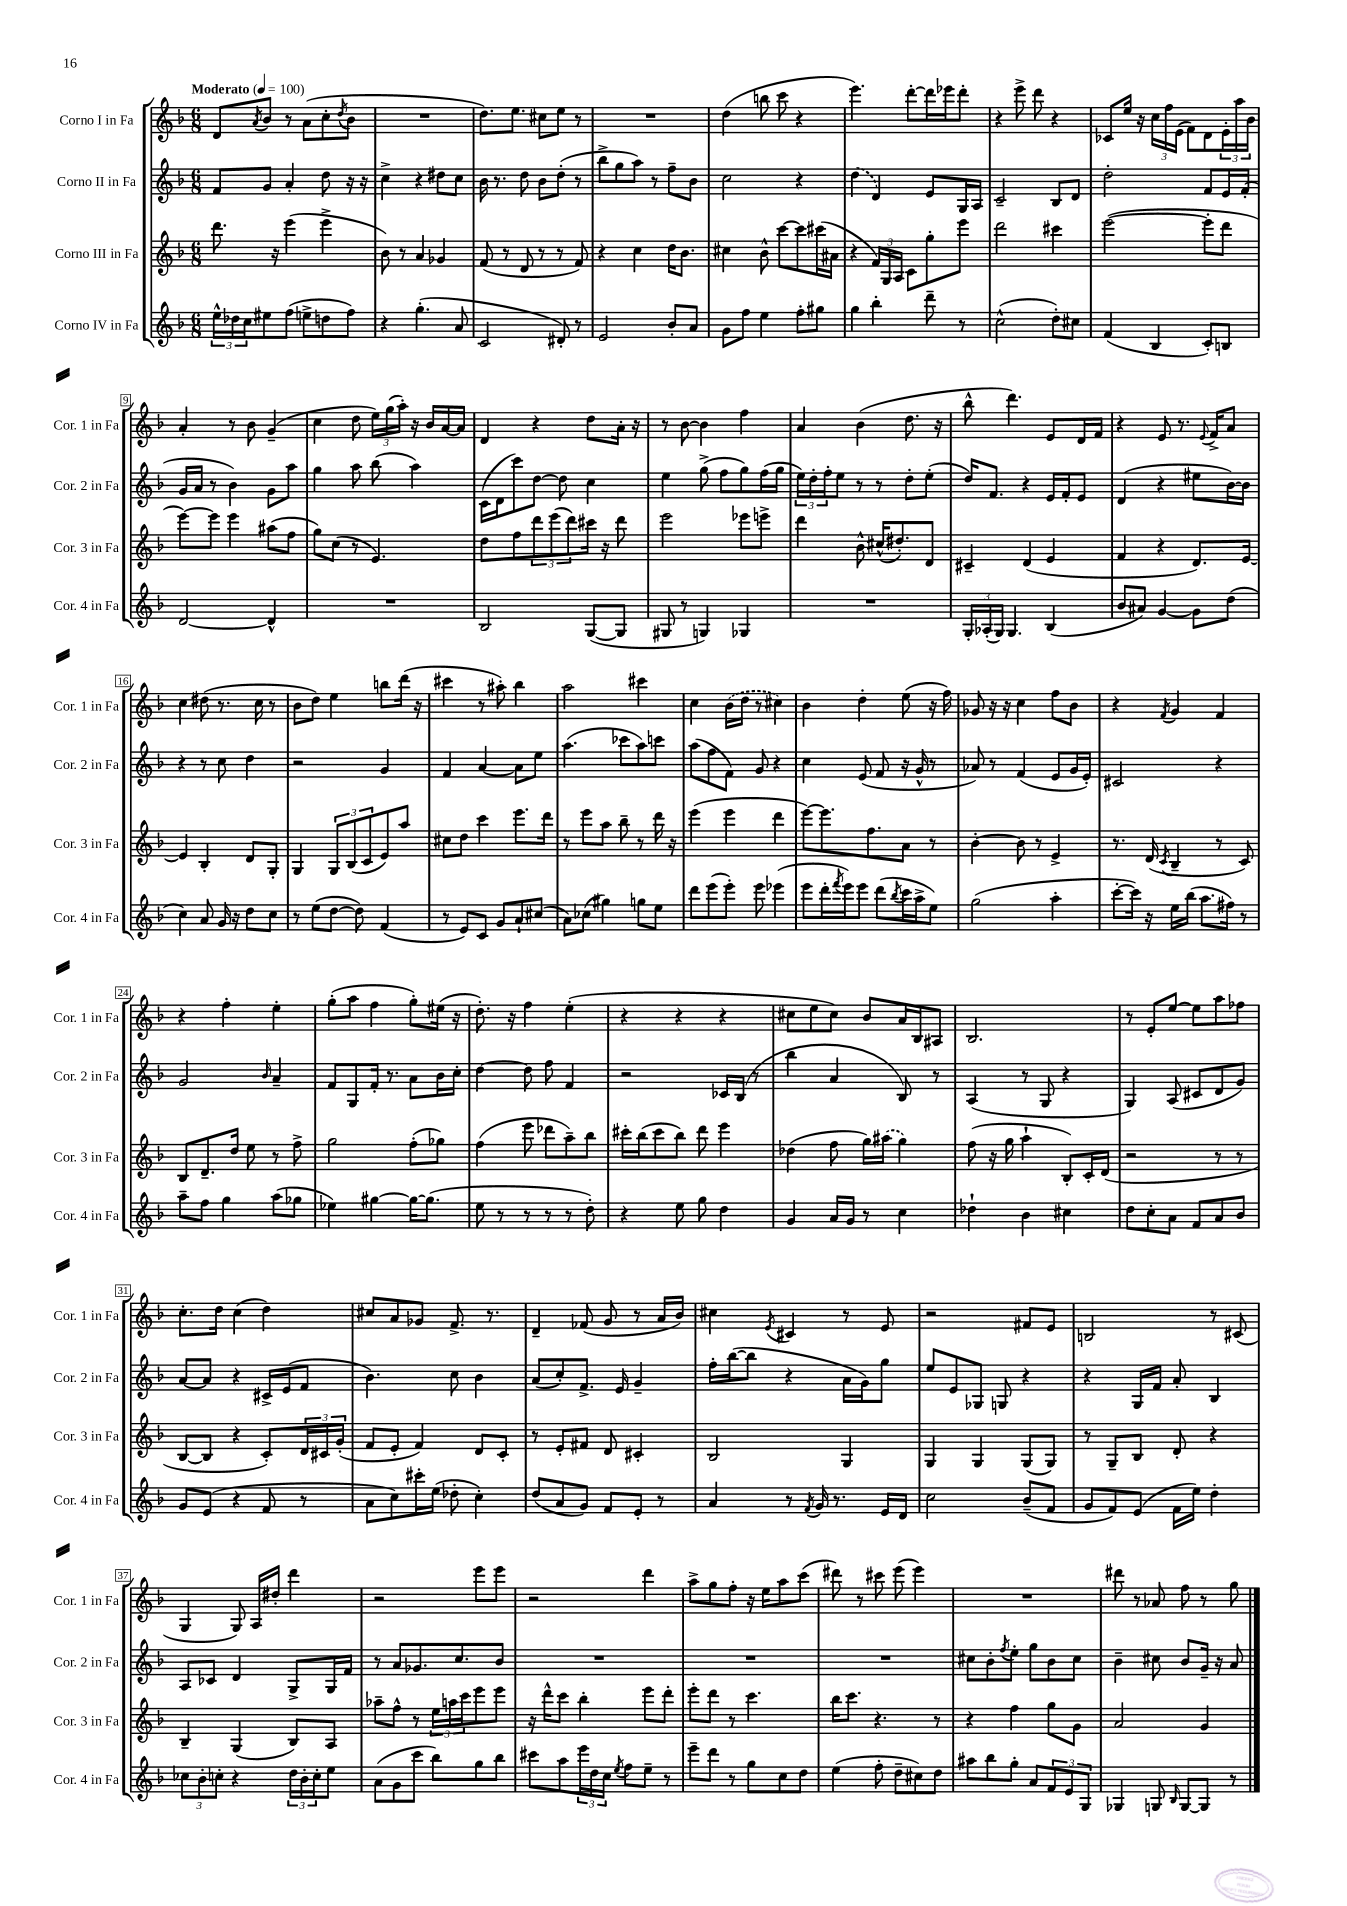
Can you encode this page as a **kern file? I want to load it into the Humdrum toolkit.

**kern	**kern	**kern	**kern
*part4	*part3	*part2	*part1
*staff4	*staff3	*staff2	*staff1
*I"Corno IV in Fa	*I"Corno III in Fa	*I"Corno II in Fa	*I"Corno I in Fa
*I'Cor. 4 in Fa	*I'Cor. 3 in Fa	*I'Cor. 2 in Fa	*I'Cor. 1 in Fa
*clefG2	*clefG2	*clefG2	*clefG2
*k[b-]	*k[b-]	*k[b-]	*k[b-]
*M6/8	*M6/8	*M6/8	*M6/8
*MM100	*MM100	*MM100	*MM100
=1	=1	=1	=1
!	!	!	!LO:TX:a:B:t=Moderato
24ee^^\LL	8.ddd\	8f/L	8d/L
24dd-X\	.	.	.
24cc\J	.	.	.
.	.	.	8qa/
8ee#X\	.	8g/J	8b-/J
.	16r	.	.
(8ff\J	(4eee\	4a'/	8r
8een^\L	.	.	(8a\L
8ddn\	4eee^\	8dd\	8cc'\
.	.	.	8qdd/
8ff\J)	.	16r	8b-\J
.	.	16r	.
=2	=2	=2	=2
4r	8b-\)	4cc^\	2.r
.	8r	.	.
(4.gg'\	4a/	4r	.
.	4g-X/	8dd#X\L	.
8a/	.	8cc\J	.
=3	=3	=3	=3
2c/	(8f/	16b-\	8.dd\L)
.	.	8.r	.
.	8r	.	.
.	.	.	8.ee\J
.	8d/	8dd\	.
.	8r	8b-\L	8cc#X\L
8d#X'/)	8r	(8dd'\J	8ee\J
8r	8f/)	8r	8r
=4	=4	=4	=4
2e/	4r	8bb-^\L	2.r
.	.	8gg\	.
.	4cc\	8aa\J)	.
.	.	8r	.
8b-'/L	16dd\KL	8ff~\L	.
.	8.b-\J	.	.
8a/J	.	8b-\J	.
=5	=5	=5	=5
8g\L	4cc#X\	2cc\	(4dd\
8ff\J	.	.	.
4ee\	8b-^^\	.	8bbn\
.	[8ccc\L	.	8ccc\
8ff'\L	8ccc\]	4r	4r
8gg#X\J	(16ccc#X\L	.	.
.	16a#X\JJ	.	.
=6	=6	=6	=6
4gg\	4r	(4dd\	4.eee\)
4bb-'\	24f/LL)	4d/)	.
.	24G/	.	.
.	24A/JJ	.	.
.	8c\L	.	[8ddd'\L
8ddd~\	8gg'\	8e/L	16ddd\L]
.	.	.	16eee-X\J
8r	8eee\J	16G/L	8ddd'\J
.	.	16A/JJ	.
=7	=7	=7	=7
(2cc^^\	2ddd\	2c~/	4r
.	.	.	8eee^\
.	.	.	8ddd\
8dd'\L)	4ccc#X\	8B-/L	4r
8cc#X\J	.	8d/J	.
=8	=8	=8	=8
(4f/	([2eee\	2dd'\	8c-X/L
.	.	.	16ee/Jk
.	.	.	16r
4B-/	.	.	24cc\LL
.	.	.	24ff\
.	.	.	(24e\JJ
.	.	.	8f\L)
8c'/L)	8eee'\L]	8f/L	8d\
8Bn/J	8ddd\J	16e/L	24e'\L
.	.	.	24aa\
.	.	(16f'/JJ	.
.	.	.	24b-\JJ
!!LO:LB:g=z
=9	=9	=9	=9
[2d/	[8eee\L)	16g/LL	4a'/
.	.	16a/JJ	.
.	8eee\J]	8r	.
.	4eee\	4b-\)	8r
.	.	.	8b-\
4d^^/]	(8aa#X\L	8g\L	(4g~/
.	8ff\J	8aa\J	.
=10	=10	=10	=10
2.r	8gg\L)	4gg\	4cc\
.	(8cc\J	.	.
.	8r	8aa\	8dd\
.	4.e/)	(8bb-\	24ee\LL)
.	.	.	(24gg\
.	.	.	24aa'\JJ)
.	.	4aa\)	16r
.	.	.	16b-/LL
.	.	.	[16a/
.	.	.	16a/JJ]
=11	=11	=11	=11
2B-/	8dd\L	(16c\LL	4d/
.	.	16d\J	.
.	8ff\	8ccc\)	.
.	12ddd\	[8dd\J	4r
.	(12eee\	.	.
.	.	8dd\]	.
.	12ddd\)	.	.
([8G/L	16ccc#X\Jk	4cc\	8dd\L
.	16r	.	.
8G/J]	8ddd\	.	16a'\Jk
.	.	.	16r
=12	=12	=12	=12
8G#X/	2eee\	4ee\	8r
8r	.	.	[8b-\
4Gn/)	.	(8gg^\	4b-\]
.	.	8ff\L	.
4G-X/	8eee-X\L	8gg\)	4ff\
.	8eeen^\J	(16ff\L	.
.	.	16gg\JJ	.
=13	=13	=13	=13
2.r	4ddd\	24ee\LL)	4a/
.	.	24dd'\	.
.	.	24ff'\J	.
.	.	8ee\J	.
.	8b-^^\	8r	(4b-\
.	(16cc#X^^/KL	8r	.
.	8.dd#X'/)	.	.
.	.	8dd'\L	8.dd\
.	8d/J	(8ee'\J	.
.	.	.	16r
=14	=14	=14	=14
24G'/LL	4c#X~/	16dd/KL)	8bb-^^\
(24A-X'/	.	.	.
.	.	8.f/J	.
24G/JJ)	.	.	.
4.G/	.	.	4.ddd\)
.	(4d/	4r	.
(4B-/	4e/	16e/LL	8e/L
.	.	16f'/J	.
.	.	8e/J	16d/L
.	.	.	16f/JJ
=15	=15	=15	=15
8b-/L	4f/	(4d/	4r
8a#X/J)	.	.	.
[4g/	4r	4r	8e/
.	.	.	8.r
8g\L]	8.d/L)	8ee#X\L	.
.	.	.	8qqe/
.	.	.	16f^/KL
(8dd\J	.	[16b-\L)	8a/J
.	[16e/Jk	16b-\JJ]	.
!!LO:LB:g=z
=16	=16	=16	=16
4cc\)	4e/]	4r	4cc\
8a/	4B-'/	8r	(8dd#X\
16g/	.	8cc\	8.r
16r	.	.	.
8dd\L	8d/L	4dd\	.
.	.	.	16cc\
8cc\J	8G'/J	.	8r
=17	=17	=17	=17
8r	4G/	2r	8b-\L
(8ee\L	.	.	8dd\J)
[8dd\J	12G/L	.	4ee\
.	(12B-/	.	.
8dd\])	.	.	.
.	12c/	.	.
(4f/	8e/)	4g/	8bbn\L
.	8aa/J	.	(16ddd\Jk
.	.	.	16r
=18	=18	=18	=18
8r	8cc#X\L	4f/	4ccc#X\
8e/L)	8dd\J	.	.
8c/J	4ccc\	[4a/	8r
8g/L	.	.	8aa#X'\)
8a`/	8.eee\L	8a\L]	4bb-\
(8cc#X/J	.	8ee\J	.
.	16ddd\Jk	.	.
=19	=19	=19	=19
8a\L)	8r	(4.aa\	2aa\
(8cc-X\J	8eee\L	.	.
4gg#X\)	8aa\J	.	.
.	8bb-~\	8ccc-X\L	.
8ggn\L	8r	8aa\)	4ccc#X\
8ee\J	16ddd\	8cccn\J	.
.	16r	.	.
=20	=20	=20	=20
8ddd\L	(4eee\	(8aa\L	4cc\
(8eee\	.	8ff\	.
8eee'\J)	4eee\	8f\J)	(16b-\LL
.	.	.	16dd\JJ
8eee\	.	8g/	8r
(4eee-X\	4ddd\	4r	4cc#X\)
=21	=21	=21	=21
8eee\L	[8eee\L)	4cc\	4b-\
16ddd'\L	8.eee\]	.	.
8qfff/	.	.	.
16eee\J)	.	.	.
8eee\J	.	(8e/	4dd'\
.	8.ff\	.	.
(8ddd\L	.	8f/	.
8qbb-/	.	.	.
16ccc\L	8a\J	16r	(8ee\
16aa^\J	.	16g^^/	.
8ee\J)	8r	8r	16r
.	.	.	16ff\)
=22	=22	=22	=22
(2gg\	[4b-'\	8a-X/)	8g-X/
.	.	8r	16r
.	.	.	16r
.	8b-\]	(4f/	4cc\
.	8r	.	.
4aa'\	4e^/	8e/L	8ff\L
.	.	16g/L	8b-\J
.	.	16e'/JJ)	.
=23	=23	=23	=23
[8ccc'\L	8.r	2c#X/	4r
16ccc\Jk])	.	.	.
16r	(16d/	.	.
.	8qc/	.	8qf/
16ee\LL	4B-~/	.	4g/
(16bb-\JJ	.	.	.
8.aa\L	.	.	.
.	8r	4r	4f/
16ff#X\Jk)	.	.	.
8r	8c/)	.	.
!!LO:LB:g=z
=24	=24	=24	=24
8aa~\L	8B-/L	2g/	4r
8ff\J	8.d~/	.	.
4gg\	.	.	4ff'\
.	16dd/Jk	.	.
.	8ee\	.	.
.	.	16qqb-/	.
(8aa\L	8r	4a~/	4ee'\
8gg-X\J	8ff^\	.	.
=25	=25	=25	=25
4ee-X\)	2gg\	8f/L	(8gg'\L
.	.	8G/	8aa\J
[4gg#X\	.	16f'/Jk	4ff\
.	.	8.r	.
16gg#\KL_	(8ff'\L	8a\L	8gg'\L)
(8.gg#\J]	.	.	.
.	8gg-X\J)	16b-\L	(16ee#X\Jk
.	.	16cc'\JJ	16r
=26	=26	=26	=26
8ee\	(4ff\	[4dd\	8.dd'\)
8r	.	.	.
.	.	.	16r
8r	8eee\	8dd\]	4ff\
8r	8ddd-X\L	8ff\	.
8r	8aa~\)	4f/	(4ee'\
8dd'\)	8bb-\J	.	.
=27	=27	=27	=27
4r	16ccc#X'\LL	2r	4r
.	(16bb-\J	.	.
.	8ccc#\	.	.
8ee\	8bb-\J)	.	4r
8gg\	8ddd\	.	.
4dd\	4eee\	16c-X/LL	4r
.	.	(16B-/JJ	.
.	.	8r	.
=28	=28	=28	=28
4g/	(4dd-X\	4bb-\	8cc#X\L
.	.	.	8ee\
16a/LL	8ff\	4a/	8cc#\J)
16g/JJ	.	.	.
8r	16gg\LL)	.	8b-/L
.	(16aa#X\JJ	.	.
4cc\	4gg\)	8B-/)	16a/L
.	.	.	16B-/J
.	.	8r	8A#X/J
=29	=29	=29	=29
4dd-X`\	(8ff\	(4A/	2.B-/
.	16r	.	.
.	16gg\	.	.
4b-\	4aa`\	8r	.
.	.	8G/	.
4cc#X\	8B-'/L)	4r	.
.	16c'/L	.	.
.	(16d/JJ	.	.
=30	=30	=30	=30
8dd\L	2r	4G/)	8r
8cc'\	.	.	8e'/L
8a\J	.	(8A/	[8ee/J
8f/L	.	8c#X/L	8ee\L]
8a/	8r	8d/	8aa\
8b-/J	8r	8g/J)	8ff-X\J
!!LO:LB:g=z
=31	=31	=31	=31
8g/L	[8B-/L	[8a/L	8.cc'\L
(8e/J	8B-/J]	8a/J]	.
.	.	.	16dd\Jk
4r	4r	4r	(4cc\
8f/	8c'/L)	16c#X^/LL	4dd\)
.	.	(16e/J	.
8r	24d/L	8f/J	.
.	24c#X/	.	.
.	(24g'/JJ	.	.
=32	=32	=32	=32
8a\L	8f/L	4.b-\)	8cc#X/L
8cc\)	8e'/J	.	8a/
16ccc#X'\L	4f/)	.	8g-X/J
(16ee\JJ	.	.	.
8dd-X'\	.	8cc\	8.f^/
4cc'\)	8d/L	4b-\	.
.	.	.	8.r
.	8c'/J	.	.
=33	=33	=33	=33
(8dd/L	8r	(8a/L	4d~/
8a/	8e'/L	8cc'/)	.
8g/J)	8f#X/J	8.f^/J	(8f-X/
8f/L	8d/	.	8g/
.	.	16e/	.
8e'/J	4c#X'/	4g~/	8r
8r	.	.	16a/LL
.	.	.	16b-/JJ)
=34	=34	=34	=34
4a/	2B-/	16ff'\LL	4cc#X\
.	.	([16bb-\J	.
.	.	8bb-\J]	.
.	.	.	8qe/
8r	.	4r	4c#X/
8qf/	.	.	.
16g/	.	.	.
8.r	.	.	.
.	4G/	16a\LL	8r
.	.	16g\J)	.
16e/LL	.	8gg\J	8e/
16d/JJ	.	.	.
=35	=35	=35	=35
2cc\	4G/	8ee/L	2r
.	.	8e/	.
.	4G/	8G-X/J	.
.	.	8Gn/	.
(8b-~/L	(8G/L	4r	8f#X/L
8f/J	8G/J)	.	8e/J
=36	=36	=36	=36
8g/L	8r	4r	2Bn/
8f/)	8G~/L	.	.
(8e/J	8B-/J	16G/LL	.
.	.	16f/JJ	.
16f\LL	8d'/	8a'/	.
16ee\JJ)	.	.	.
4dd'\	4r	4B-/	8r
.	.	.	(8c#X/
!!LO:LB:g=z
=37	=37	=37	=37
12cc-X\L	4B-~/	8A/L	4G/
12b-'\	.	.	.
.	.	8c-X/J	.
12ccn'\J	.	.	.
4r	(4G/	4d/	8G/)
.	.	.	16A/LL
.	.	.	16dd#X'/JJ
24dd\LL	8B-/L)	8G^/L	4ddd\
24b-'\	.	.	.
24cc'\J	.	.	.
8ee\J	8A/J	16G/L	.
.	.	16f/JJ	.
=38	=38	=38	=38
(8a\L	8aa-X~\L	8r	2r
8g\	8ff^^\J	8a/L	.
8ccc\J	8r	8.g-X/	.
8bb-\L)	24ee\LL	.	.
.	24aan\	.	.
.	.	8.cc/	.
.	24ccc\J	.	.
8gg\	8eee\	.	8eee\L
8bb-\J	8eee\J	8b-/J	8eee\J
=39	=39	=39	=39
8ccc#X\L	16r	2.r	2r
.	16ddd^^\KL	.	.
8aa\	8ccc\J	.	.
24eee\L	4bb-'\	.	.
24dd\	.	.	.
24cc\JJ	.	.	.
8qee/	.	.	.
8ff\L	.	.	.
8ee~\J	8eee\L	.	4ddd\
8r	8ddd'\J	.	.
=40	=40	=40	=40
8eee~\L	8eee'\L	2.r	8aa^\L
8ddd\J	8ddd\J	.	8gg\
8r	8r	.	8ff'\J
8gg\L	4.ccc\	.	16r
.	.	.	16ee\KL
8cc\	.	.	8aa\
8dd\J	.	.	(8ccc\J
=41	=41	=41	=41
(4ee\	16bb-\KL	2.r	8ddd#X\)
.	8.ccc\J	.	.
.	.	.	8r
8ff'\	4.r	.	8ccc#X\
8dd~\L	.	.	(8eee\
8cc#X\)	.	.	4eee\)
8dd\J	8r	.	.
=42	=42	=42	=42
8aa#X\L	4r	8cc#X\L	2.r
8bb-\	.	8b-'\	.
.	.	8qff/	.
8gg'\J	4ff\	8ee'\J	.
8a/L	.	8gg\L	.
12f/	8gg\L	8b-\	.
12e/	.	.	.
.	8g\J	8cc#\J	.
12G/J	.	.	.
=43	=43	=43	=43
4G-X/	2a/	4b-~\	8ddd#X\
.	.	.	8r
8Gn/	.	8cc#X\	8a-X/
16qqB-/	.	.	.
[8G/L	.	8b-/L	8ff\
8G/J]	4g/	16g~/Jk	8r
.	.	16r	.
8r	.	8a/	8gg\
==	==	==	==
*-	*-	*-	*-
